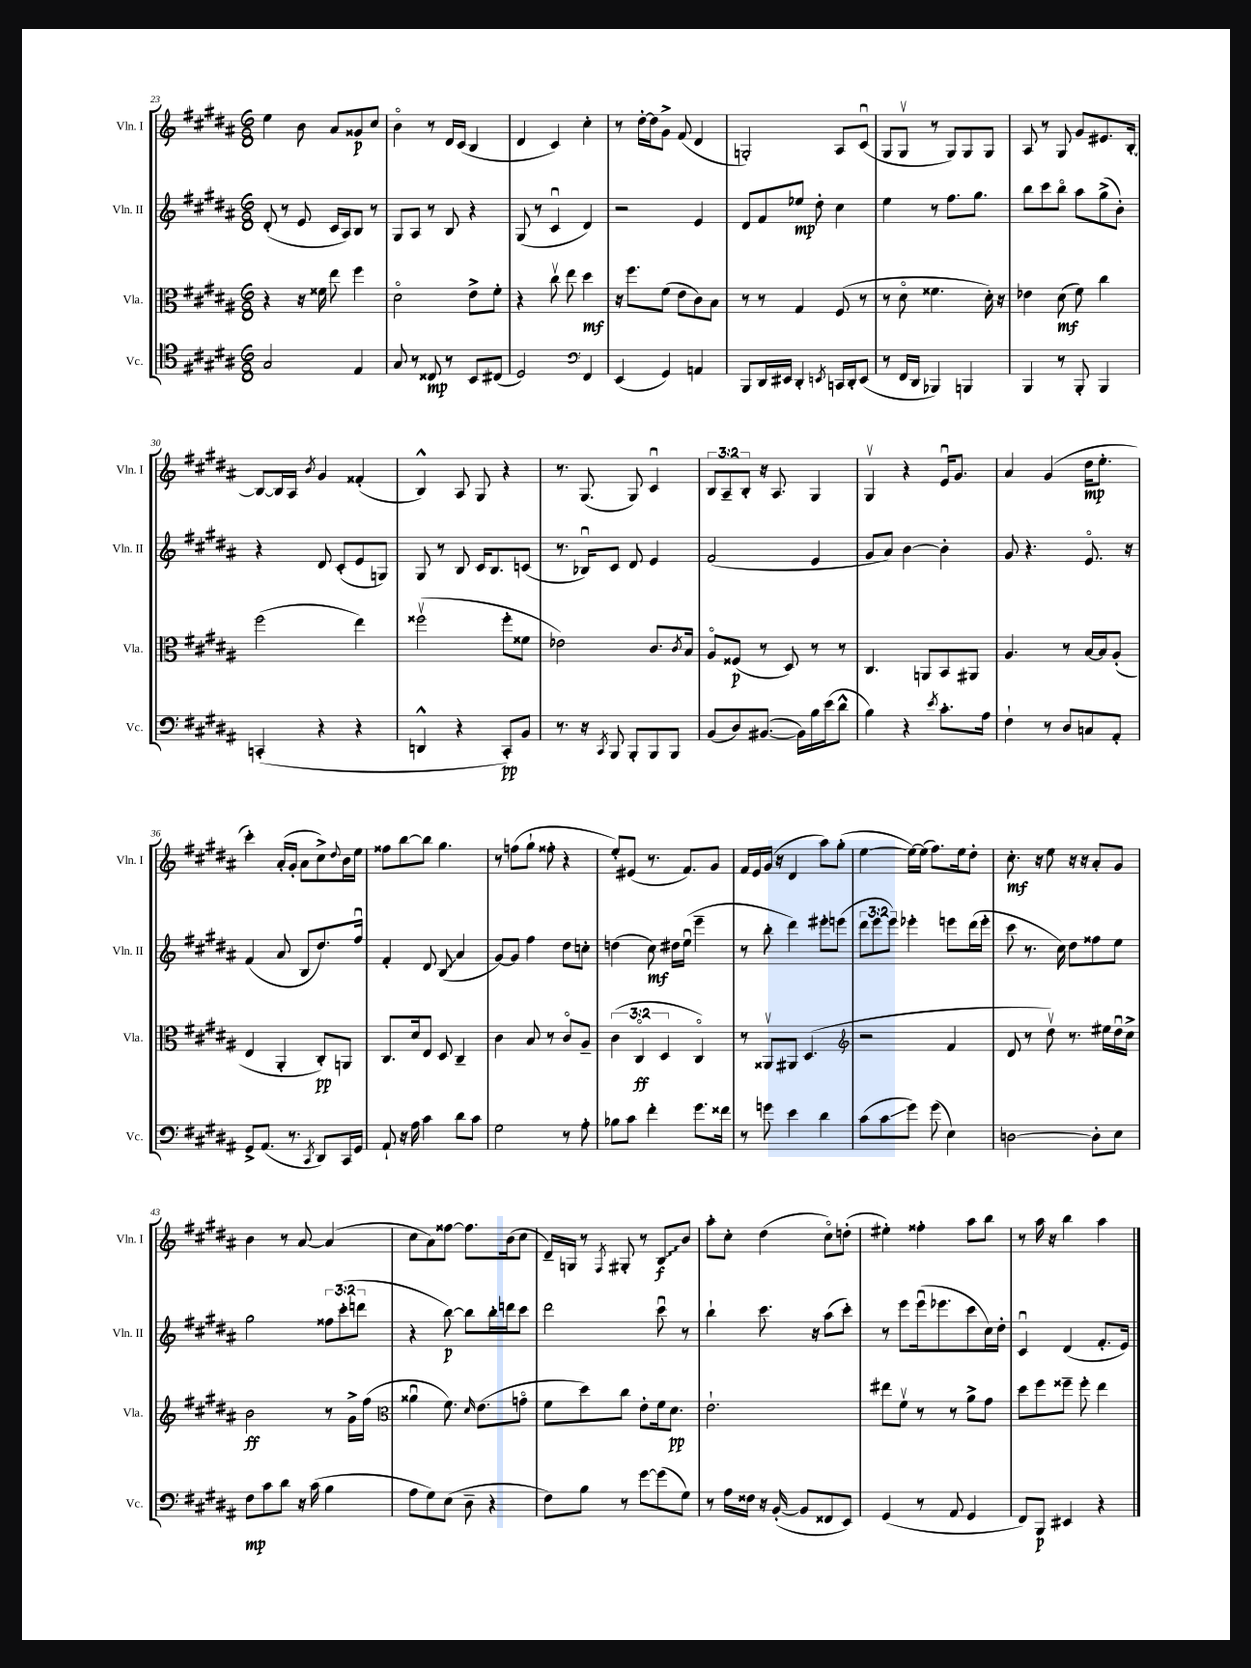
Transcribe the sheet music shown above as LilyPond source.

<<
\new StaffGroup <<
\new Staff = "s0" \with { instrumentName = "Vln. I" shortInstrumentName = "Vln. I" } {
    \clef treble \key b \major \numericTimeSignature \time 6/8 \override Staff.TupletNumber.text = #tuplet-number::calc-fraction-text
    e''4 b'8 ais'8 gisis'8\p cis''8 |
    b'4\flageolet r8 dis'16 cis'16( b4 |
    dis'4 cis'4) cis''4-. |
    r8 dis''16~-. dis''16 gis'8-> fis'8( dis'4 |
    g2-.) ais8 cis'8\downbow( |
    gis8 gis8\upbow r8 gis8) gis8 gis8 |
    ais8 r8 gis8 gis'8 eis'8. b16~-. |
    b8~ b16 ais16 \acciaccatura { b'8 } gis'4 fisis'4-.( |
    b4-^) ais8 gis8 r4 |
    r8. gis8.( gis8) cis'4\downbow |
    \tuplet 3/2 { b8 ais8-- b8-. } r16 ais8. gis4 |
    gis4\upbow r4 e'16\downbow gis'8. |
    ais'4 gis'4( dis''16\mp e''8.-. |
    cis'''4-.) ais'16-.( gis'16-. ais'8 cis''8->) \appoggiatura { dis''8 } b'16 e''16 |
    fisis''8 b''8~ b''8 gis''4. |
    r8 f''8( gis''8-! fisis''8-. r4 |
    e''8-.) eis'8( r8. fis'8.) gis'8 |
    fis'16 e'16 gis'16( r16 dis'4 ais''8) gis''8-.( |
    e''4~ e''16~) e''16( fis''8.) e''16 dis''8-. |
    cis''8.-.\mf r16 e''8 r16 r16 ais'8-. gis'8 |
    b'4 r8 ais'8~ ais'4( |
    cis''8 ais'8) fisis''8~ fisis''8. b'16( cis''8 |
    dis'16--) g16 r8 \acciaccatura { fis8 } gis8-. r8 \once \override Glissando.style = #'zigzag b8\glissando\f b'8 |
    ais''8-. cis''8-. dis''4( cis''8\flageolet) d''8-.( |
    eis''4-.) fisis''4-. ais''8 b''8 |
    r8 ais''16 r16 b''4 ais''4 \bar "|." |
}
\new Staff = "s1" \with { instrumentName = "Vln. II" shortInstrumentName = "Vln. II" } {
    \clef treble \key b \major \numericTimeSignature \time 6/8 \override Staff.TupletNumber.text = #tuplet-number::calc-fraction-text
    dis'8-.( r8 e'8 cis'16 ais16) b8 r8 |
    gis8 ais8 r8 b8 r4 |
    gis8( r8 cis'4\downbow dis'4) |
    r2 e'4 |
    dis'8 fis'8 ees''8\mp dis''8-. cis''4 |
    e''4 r8 fis''8. gis''8. |
    b''8 cis'''8 b''8\flageolet ais''8 gis''8->( b'8-.) |
    r4 dis'8 cis'8-.( e'8 g8) |
    gis8 r8 b8 cis'16 b8. c'8( |
    r8. bes16\downbow) cis'8 dis'8 e'4 |
    fis'2( e'4 |
    gis'8 ais'8) b'4~ b'4-. |
    gis'8 r4. e'8.\flageolet r16 |
    fis'4( ais'8 b8 dis''8.) fis''16\downbow |
    fis'4-. dis'8 b8\glissando( ais'4 |
    gis'8~) gis'8 fis''4 dis''8 c''8-. |
    d''4( cis''8\mf) dis''16 e''16\downbow( e'''4-- |
    r8 b''8-. dis'''4) eis'''8-. e'''8( |
    \tuplet 3/2 { dis'''8 e'''8 e'''8) } ees'''4-. e'''8 dis'''16( e'''16-. |
    cis'''8 r8. cis''16) dis''8 fisis''8 e''8 |
    gis''2 \tuplet 3/2 { fisis''8 cis'''8-.( d'''8 } |
    r4 b''8~\p) b''8 b''16-. d'''16 cis'''8 |
    dis'''2 cis'''8\downbow r8 |
    b''4-! cis'''8. r16 ais''8( cis'''8-.) |
    r8 e'''8 e'''16\downbow( ees'''8. cis'''8 cis''16) dis''16-. |
    cis'4\downbow dis'4( fis'8.-. e'16) \bar "|." |
}
\new Staff = "s2" \with { instrumentName = "Vla." shortInstrumentName = "Vla." } {
    \clef alto \key b \major \numericTimeSignature \time 6/8 \override Staff.TupletNumber.text = #tuplet-number::calc-fraction-text
    r4 r16 fisis'16 e''8 fis''4 |
    dis'2\flageolet e'8-> fis'8-. |
    r4 cis''8\upbow e''8 dis''4\mf |
    r16 fis''8. fis'8( e'8 cis'8) b8 |
    r8 r8 gis4 fis8( r8 |
    r8 dis'8\flageolet fisis'4. dis'16-.) r16 |
    ees'4 dis'8\mf( fis'8) cis''4 |
    fis''2( e''4) |
    fisis''2\upbow( fisis''8-. fisis'8 |
    ees'2) cis'8. \acciaccatura { cis'8 } b16 |
    ais8\flageolet fisis8\p( r8 dis8) r8 r8 |
    cis4. a,8 b,8 ais,8 |
    ais4. r8 b16~ b16 ais8-.( |
    e4 ais,4-. cis8-.\pp) a,8 |
    cis8. dis'16 e8 dis8 cis4-- |
    cis'4 b8 r8 cis'8\flageolet ais8-- |
    \tuplet 3/2 { cis'4( cis4\flageolet\ff dis4 } cis4\flageolet) |
    r8 aisis,8\upbow ais,8 dis4.( |
    \clef treble r2 fis'4 |
    dis'8 r8 dis''8\upbow) r8. eis''16 dis''16\downbow cis''16-> |
    b'2\ff r8 gis'16-> fis''16( |
    \clef alto aisis'4\downbow fis'8.) \grace { dis'16 } e'8.( g'8\flageolet |
    fis'8 dis''8) cis''8 e'8-. fis'16 dis'8.\pp |
    e'2.-! |
    eis''8 fis'8\upbow r8 r8 ais'8-> gis'8 |
    dis''8 fis''8 fisis''8-- fisis''8-. e''4 \bar "|." |
}
\new Staff = "s3" \with { instrumentName = "Vc." shortInstrumentName = "Vc." } {
    \clef tenor \key b \major \numericTimeSignature \time 6/8
    gis2 e4 |
    gis8 r8 cisis8\mp r8 b,8 cis8( |
    dis2) \clef bass fis,4 |
    e,4( gis,4) a,4 |
    b,,8 dis,16 eis,16 dis,4-. \acciaccatura { e,8 } c,16 dis,16-. e,8( |
    r8 fis,16 dis,16 bes,,4) b,,4 |
    b,,4 r8 b,,8-. b,,4 |
    c,4-.( r4 r4 |
    d,4-^ r4 cis,8-.\pp) b,8 |
    r8. r16 \acciaccatura { cis,8 } b,,8 b,,8-. b,,8 b,,8 |
    b,8( dis8) bis,8.~( bis,16) b16 e'16( dis'8-^ |
    b4) r4 \acciaccatura { e'8 } cis'8.-. ais16 |
    fis4-! r8 dis8 c8 ais,8-. |
    gis,8-> ais,8.( r8. \acciaccatura { cis,8 } dis,8) cis,16 gis,16 |
    ais,8-! r16 ais16 cis'4 dis'8 cis'8 |
    gis2 r8 ais8-. |
    bes8 cis'8 fis'4-. gis'8. fisis'16 |
    r8 g'8 e'4 dis'4 |
    cis'8( cis'8\glissando gis'8) gis'8( e4) |
    d2~ d8-. e8 |
    fis8\mp cis'8 dis'8 r16 cis'16( b4 |
    ais8 gis8) e8( dis8-- r4 |
    fis8) b8 r8 gis'8~ gis'8( gis8) |
    r8 ais16 fisis16 r16 b,16~-.( b,8 fisis,8 e,8) |
    gis,4( r8 ais,8 gis,4 |
    fis,8) b,,8\p eis,4 r4 \bar "|." |
}
>>
>>
\layout { \context { \Score currentBarNumber = #23 } }
